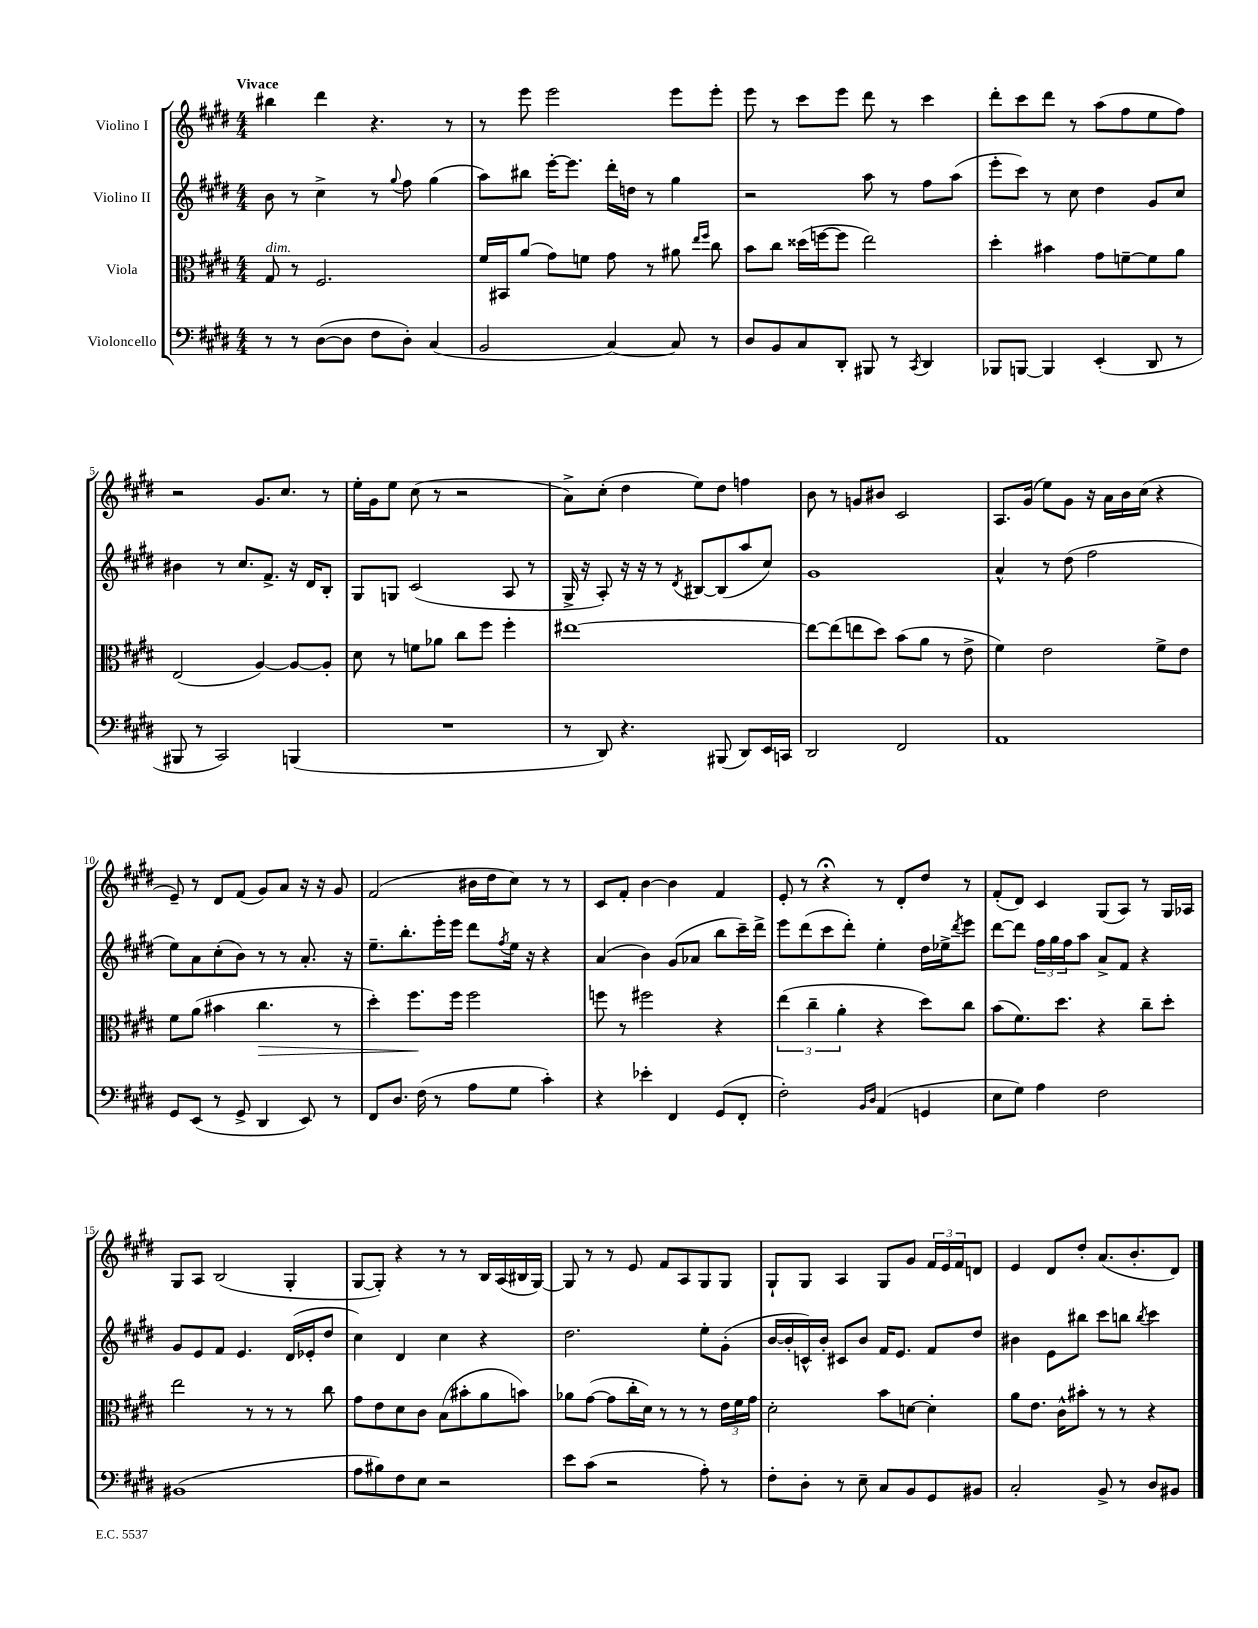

**kern	**kern	**kern	**kern
*staff4	*staff3	*staff2	*staff1
*clefF4	*clefC3	*clefG2	*clefG2
*k[f#c#g#d#]	*k[f#c#g#d#]	*k[f#c#g#d#]	*k[f#c#g#d#]
*M4/4	*M4/4	*M4/4	*M4/4
8r	8G#/	8b\	4bb#\
8r	8r	8r	.
([8D#\L	2.F#/	4cc#^\	4ddd#\
8D#\]J	.	.	.
8F#\L	.	8r	4.r
.	.	8qqgg#/	.
8D#'\J)	.	8ff#\	.
(4C#/	.	(4gg#\	.
.	.	.	8r
=	=	=	=
2BB/	16f#/LL	8aa\L)	8r
.	16BB#/J	.	.
.	(8a/J	8bb#\J	8eee\
.	8g#\L)	[16eee'\LK	2eee\
.	.	8.eee\]J	.
.	8f\J	.	.
[4C#/)	8g#\	16ddd#'\LL	.
.	.	16dd\JJ	.
.	8r	8r	.
8C#/]	8a#\	4gg#\	8eee\L
.	16qqee/LL	.	.
.	16qqff#/JJ	.	.
8r	8cc#\	.	8eee'\J
=	=	=	=
8D#/L	8b\L	2r	8eee\
8BB/	8cc#\J	.	8r
8C#/	(16dd##\LL	.	8ccc#\L
.	[16ff\J	.	.
8DD#'/J	8ff\]J	.	8eee\J
8BBB#/	2ee\)	8aa\	8ddd#\
8r	.	8r	8r
8qCC#/	.	.	.
4DD#/	.	8ff#\L	4ccc#\
.	.	(8aa\J	.
=	=	=	=
8BBB-/L	4dd#'\	8eee'\L	8ddd#'\L
[8BBB/J	.	8ccc#\J)	8ccc#\
4BBB/]	4b#\	8r	8ddd#\J
.	.	8cc#\	8r
(4EE'/	8g#\L	4dd#\	(8aa\L
.	[8f~\	.	8ff#\
8DD#/	8f\]	8g#/L	8ee\
8r	8a\J	8cc#/J	8ff#\J)
=	=	=	=
8BBB#/	(2E/	4b#\	2r
8r	.	.	.
2CC#/)	.	8r	.
.	.	8.cc#/L	.
.	[4A/)	.	8.g#/L
.	.	8.f#^/J	.
.	.	.	8.cc#/J
(4BBB/	8A/_L	16r	.
.	.	16d#/LK	.
.	8A'/]J	8B'/J	8r
=	=	=	=
1r	8d#\	8G#/L	16ee'\LL
.	.	.	16g#\J
.	8r	8G/J	8ee\J
.	8f\L	(2c#/	(8cc#\
.	8a-\J	.	8r
.	8cc#\L	.	2r
.	8ff#\J	.	.
.	4ff#'\	8A/	.
.	.	8r	.
=	=	=	=
8r	[1ee#	16G#^/	8a^\L)
.	.	16r	.
8DD#/)	.	8A'/)	(8cc#'\J
4.r	.	16r	4dd#\
.	.	16r	.
.	.	8r	.
.	.	8qd#/	.
.	.	[8B#/L	8ee\L)
(8BBB#/	.	(8B#/]	8dd#\J
8DD#/L)	.	8aa/	4ff\
16EE/L	.	8cc#/J)	.
16CC/JJ	.	.	.
=	=	=	=
2DD#/	8ee#\_L	1g#	8b\
.	(8ee#\]	.	8r
.	8ee\	.	8g/L
.	8dd#\J)	.	8b#/J
2FF#/	(8b\L	.	2c#/
.	8a\J	.	.
.	8r	.	.
.	8e^\	.	.
=	=	=	=
1AA	4f#\)	4a^^/	8.A/L
.	.	.	(16g#/Jk
.	2e\	8r	8ee\L)
.	.	(8dd#\	8g#\J
.	.	2ff#\	16r
.	.	.	16a\LL
.	.	.	16b\
.	.	.	(16cc#\JJ
.	8f#^\L	.	4r
.	8e\J	.	.
=	=	=	=
8GG#/L	8f#\L	8ee\L)	8e~/)
(8EE/J	(8a\J	8a\	8r
8r	4b#\	(8cc#'\	8d#/L
8GG#^/	.	8b\J)	(8f#/J
4DD#/	4.cc#\	8r	8g#/L)
.	.	8r	8a/J
8EE/)	.	8.a'/	16r
.	.	.	16r
8r	8r	.	8g#/
.	.	16r	.
=	=	=	=
8FF#/L	4dd#'\)	8.ee~\L	(2f#/
8.D#/J	.	.	.
.	.	8.bb'\	.
.	8.ff#\L	.	.
(16F#\	.	.	.
8r	.	16eee'\L	.
.	16ff#\Jk	16eee\JJ	.
8A\L	2ff#\	8ddd#\L	16b#\LL
.	.	.	16dd#\J
.	.	8qff#/	.
8G#\J	.	16ee\Jk	8cc#\J)
.	.	16r	.
4c#'\)	.	4r	8r
.	.	.	8r
=	=	=	=
4r	8ff\	(4a/	8c#/L
.	8r	.	8f#'/J
4e-'\	2ff#\	4b\)	[4b\
4FF#/	.	(8g#/L	4b\]
.	.	8a-/J	.
(8GG#/L	4r	8bb\L	4f#/
8FF#'/J	.	16ccc#~\L)	.
.	.	16ddd#^\JJ	.
=	=	=	=
2F#'\)	(6ee\	8eee\L	8e'/
.	.	(8ddd#\	8r
.	6cc#~\	.	.
.	.	8ccc#\	4r;
.	6a'\	.	.
.	.	8ddd#'\J)	.
16qqBB/LL	.	.	.
16qqD#/JJ	.	.	.
(4AA/	4r	4ee'\	8r
.	.	.	8d#'/L
4GG/	8dd#\L)	16dd#\LL	8dd#/J
.	.	16ee-^\J	.
.	.	8qddd#/	.
.	8cc#\J	8eee\J	8r
=	=	=	=
8E\L	(8b\L	[8ddd#\L	(8f#'/L
8G#\J)	8.f#\)	8ddd#\]J	8d#/J)
4A\	.	24ff#\LL	4c#/
.	.	24gg#\	.
.	8.dd#\J	.	.
.	.	24ff#\J	.
.	.	8aa\J	.
2F#\	4r	8a^/L	(8G#/L
.	.	8f#/J	8A/J)
.	8cc#~\L	4r	8r
.	8dd#'\J	.	16G#/LL
.	.	.	16A-/JJ
=	=	=	=
(1BB#	2ee\	8g#/L	8G#/L
.	.	8e/	8A/J
.	.	8f#/J	(2B/
.	.	4.e/	.
.	8r	.	.
.	8r	.	.
.	8r	(16d#/LL	4G#'/
.	.	16e-'/J	.
.	8cc#\	8dd#/J	.
=	=	=	=
8A\L	8g#\L	4cc#\)	[8G#/L
8B#\)	8e\	.	8G#'/]J)
8F#\	8d#\	4d#/	4r
8E\J	8c#\J	.	.
2r	(8B\L	4cc#\	8r
.	8b#'\	.	8r
.	8a\	4r	16B/LL
.	.	.	(16A/
.	8b\J)	.	16B#/
.	.	.	[16G#/JJ)
=	=	=	=
8e\L	8a-\L	2.dd#\	8G#/]
(8c#\J	([8g#\J	.	8r
2r	8g#\]L	.	8r
.	16cc#'\L	.	8e/
.	16d#\JJ)	.	.
.	8r	.	8f#/L
.	8r	.	8A/
8A'\)	8r	8ee'\L	8G#/
8r	24e\LL	(8g#'\J	8G#/J
.	24f#\	.	.
.	24g#\JJ	.	.
=	=	=	=
8F#'\L	2d#'\	[16b/LL	8G#`/L
.	.	16b'/]	.
8D#'\J	.	16c^^/)	8G#/J
.	.	16b'/JJ	.
8r	.	8c#/L	4A/
8E~\	.	8b/J	.
8C#/L	8b\L	16f#/LK	8G#/L
.	.	8.e/J	.
8BB/	[8d\J	.	8g#/J
8GG#/	4d'\]	8f#/L	24f#/LL
.	.	.	24e/
.	.	.	24f#/J
8BB#/J	.	8dd#/J	8d/J
=	=	=	=
2C#'/	8a\L	4b#\	4e/
.	8.e\J	.	.
.	.	8e\L	8d#/L
.	16c#^^\LK	.	.
.	8b#'\J	8bb#\J	8dd#'/J
8BB^/	8r	8ccc#\L	(8.a/L
8r	8r	8bb\J	.
.	.	.	8.b'/
.	.	8qbb/	.
8D#/L	4r	4ccc#\	.
8BB#/J	.	.	8d#/J)
==	==	==	==
*-	*-	*-	*-
